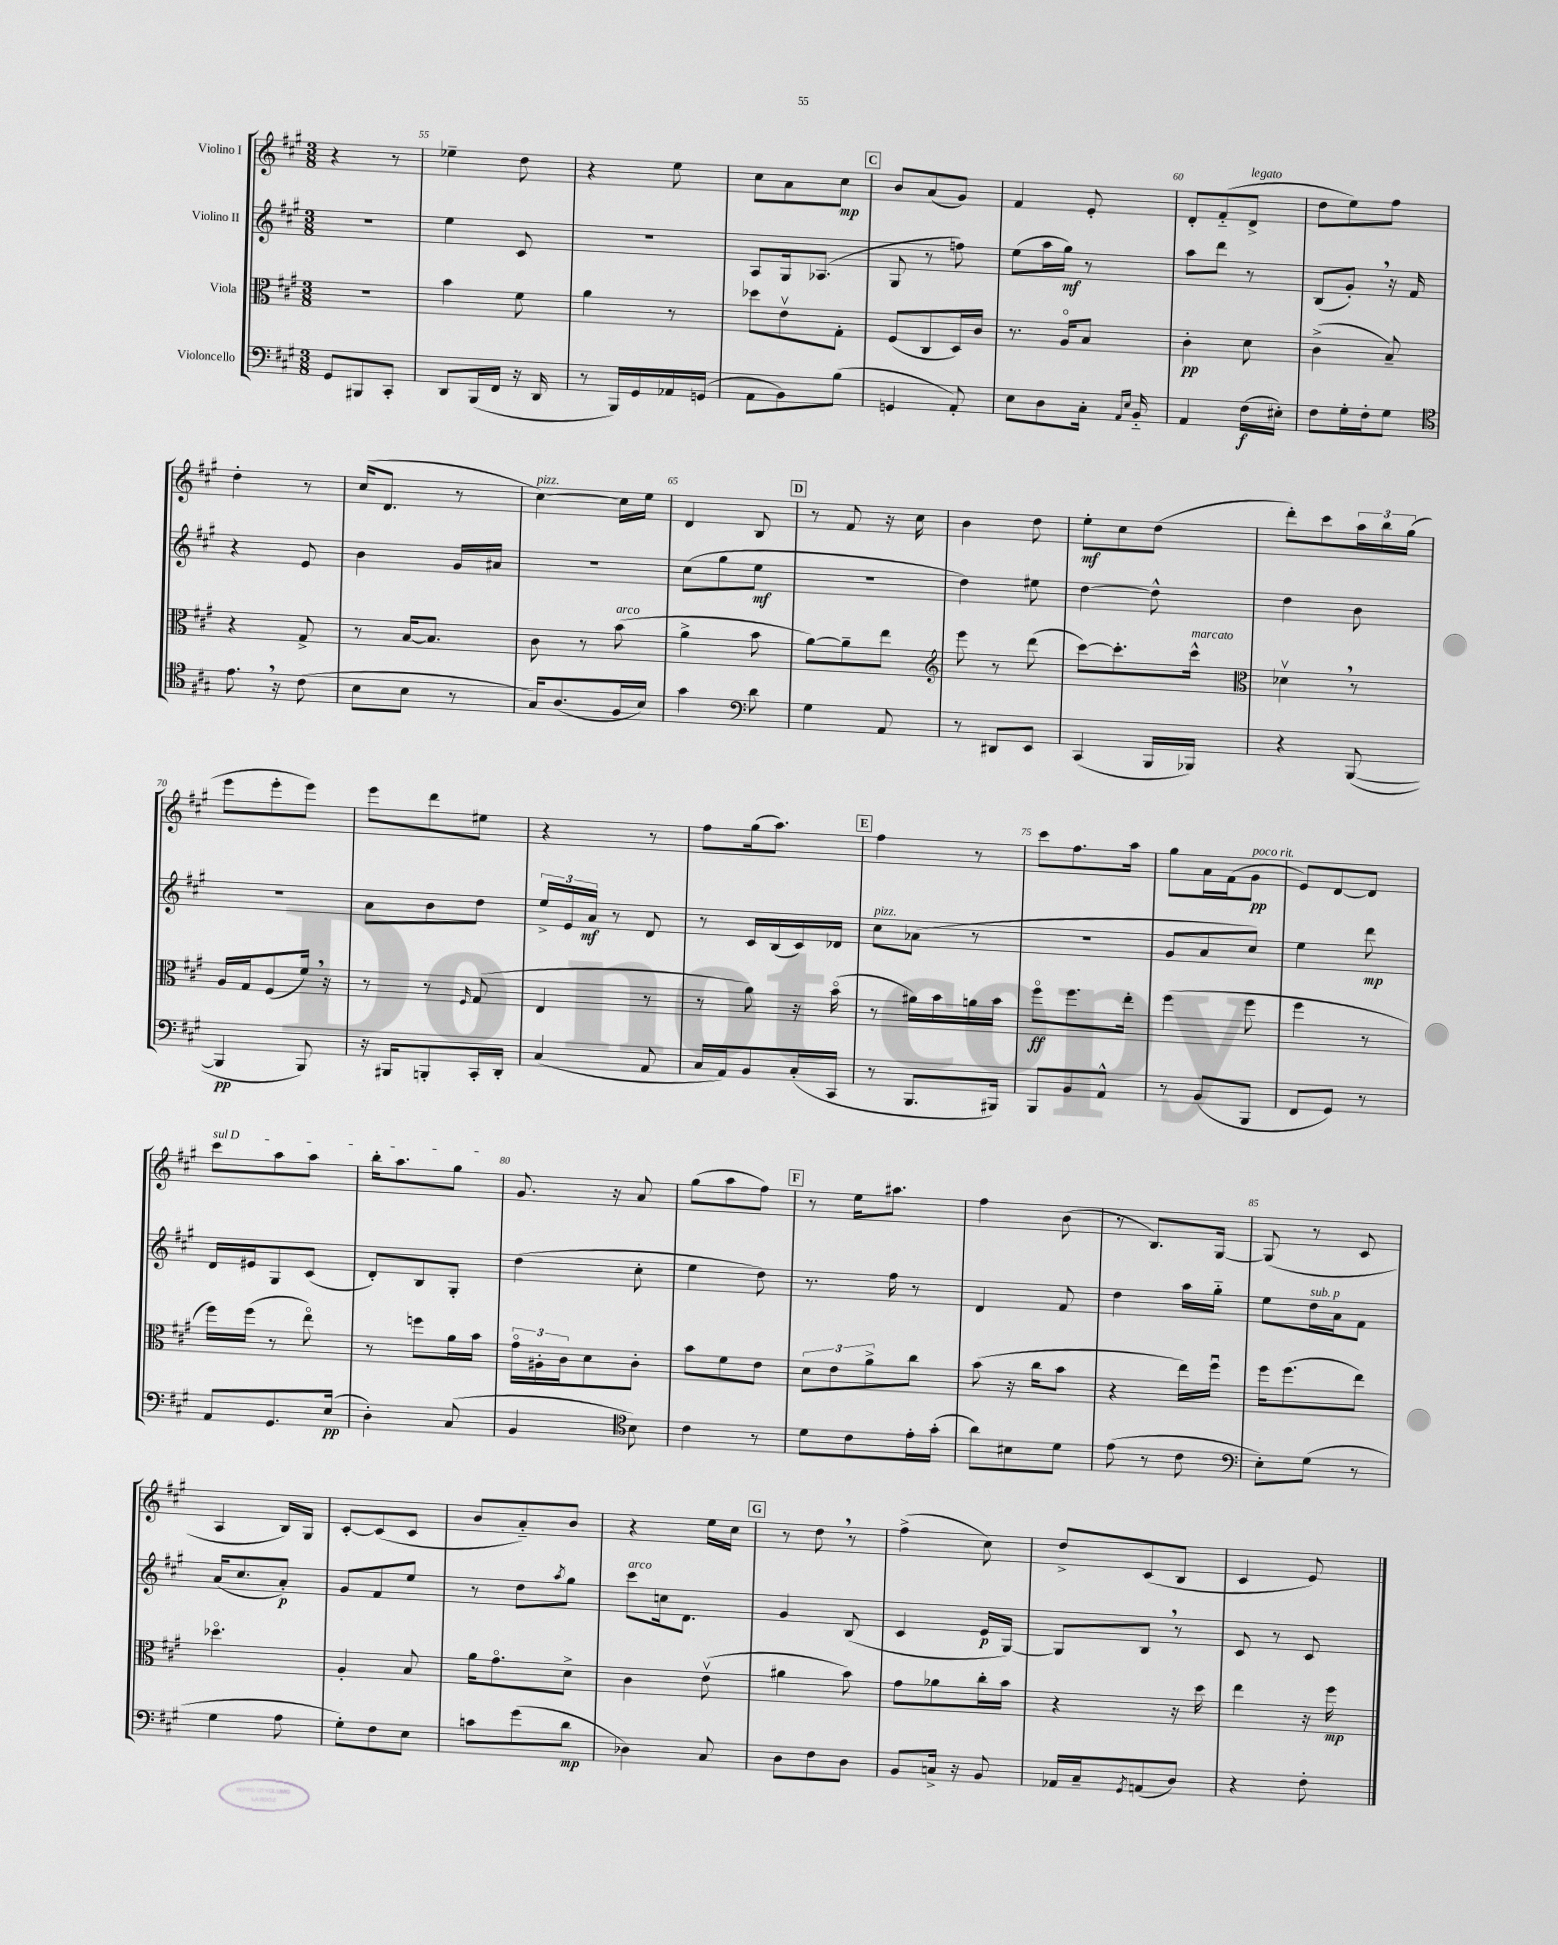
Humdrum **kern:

**kern	**kern	**kern	**kern
*staff4	*staff3	*staff2	*staff1
*clefF4	*clefC3	*clefG2	*clefG2
*k[f#c#g#]	*k[f#c#g#]	*k[f#c#g#]	*k[f#c#g#]
*M3/8	*M3/8	*M3/8	*M3/8
8GG#	4.r	4.r	4r
8BBB#	.	.	.
8CC#'	.	.	8r
=	=	=	=
8DD	4b	4ee	4ee-~
(16BBB	.	.	.
16FF#	.	.	.
16r	8f#	8c#	8dd
16DD	.	.	.
=	=	=	=
8r	4a	4.r	4r
16BBB)	.	.	.
16GG#	.	.	.
16AA-	8r	.	8ee
(16GG	.	.	.
=	=	=	=
8AA	8dd-	8A	8cc#
8BB)	8ev	16G#	8a
.	.	(8.A-	.
(8B	8G#'	.	8cc#
=	=	=	=
4GG	(8F#	8G#	8b
.	8C#	8r	(8a
8AA')	16D)	8ff)	8g#)
.	16c#	.	.
=	=	=	=
8E	8.r	(8ee	4f#
8D	.	16aa	.
.	16Ao	16gg#)	.
16C#'	8B	8r	8e'
16qqAA	.	.	.
16qqE	.	.	.
16BB'~	.	.	.
=	=	=	=
4AA	4c#'	8aa	8d'
.	.	8ddd	(8f#'~
(16F#	8d	8r	8d^
16E#')	.	.	.
=	=	=	=
8F#	(4c#^	(8B	8dd
16G#'	.	8g#')	8ee)
16F#'	.	.	.
8G#	8B~)	16r	8ff#
.	.	16f#	.
=	=	=	=
*clefC4	*	*	*
8.e	4r	4r	4dd'
16r	.	.	.
(8c#	8G#^	8e	8r
=	=	=	=
8B	8r	4b	(16cc#
.	.	.	8.d
8B	[16B	.	.
.	8.B]	.	.
8r	.	16g#	8r
.	.	16a#	.
=	=	=	=
16G#)	8c#	4.r	[4cc#)
(8.A	.	.	.
.	8r	.	.
16F#	(8b	.	16cc#]
16B)	.	.	16ee
=	=	=	=
4g#	4a^	(8cc#	4d
.	.	8gg#	.
*clefF4	*	*	*
8d	8b	8ee	8B
=	=	=	=
4G#	[8a)	4.r	8r
.	8a~]	.	8f#
8AA	8ee	.	16r
.	.	.	16cc#
=	=	=	=
*	*clefG2	*	*
8r	8eee	4dd)	4b
8DD#	8r	.	.
8EE	(8ddd	8ee#	8dd
=	=	=	=
(4CC#	[8ccc#)	[4dd	8ee'
.	8.ccc#']	.	8cc#
16BBB	.	8dd^^]	(8dd
16BBB-)	16ccc#^^	.	.
=	=	=	=
*	*clefC3	*	*
4r	4d-v	4dd	8ddd')
.	.	.	8ccc#
([8BBB	8r	8b	24aa
.	.	.	24bb
.	.	.	(24gg#
=	=	=	=
4BBB]	16A	4.r	8eee
.	16G#	.	.
.	(8F#	.	8eee'
8BBB)	16f#)	.	8eee)
.	16r	.	.
=	=	=	=
16r	8r	8a	8eee
16BBB#	.	.	.
8BBB'	8r	8b	8ddd
.	16qqF#	.	.
16CC#'	(8G#	8dd	8ee#
16DD'	.	.	.
=	=	=	=
(4C#	4E	24ee^	4r
.	.	24e	.
.	.	24a	.
.	.	8r	.
8AA	8r	8d	8r
=	=	=	=
16C#	8r	8r	8ff#
16AA)	.	.	.
8BB	8a)	16c#	(16gg#
.	.	(16B	8.aa)
(16C#'	16r	16c#)	.
16CC#	(16bo	16d-	.
=	=	=	=
8r	8r	8cc#	4ff#
8.BBB	16a#)	(8a-	.
.	16b	.	.
.	16a	8r	8r
16BBB#)	16b	.	.
=	=	=	=
8BBB	8ff#o	4.r	8ccc#
8BB	8.ff#	.	8.ff#
8AA^^	.	.	.
.	16ee'	.	16aa
=	=	=	=
8r	(4ff#	8g#	8gg#
(8BB	.	8a	16a
.	.	.	(16f#
8BBB	8ff#	8cc#)	8g#
=	=	=	=
8FF#	4ff#	4ee	8e)
8GG#)	.	.	[8d
8r	8r	8ddd	8d]
=	=	=	=
8AA	16ff#)	16d	8ccc#
.	(16ff#	16e#	.
8.GG#	8r	8G#	8aa
.	8eeo)	(8c#	8aa
(16E	.	.	.
=	=	=	=
4D')	8r	8d')	16bb'
.	.	.	8.aa
.	8ff	8B	.
(8C#	16a	8G#'	8gg#
.	16b	.	.
=	=	=	=
4BB	24g#o	(4dd	8.g#
.	24A#'	.	.
.	24c#	.	.
.	8d	.	.
.	.	.	16r
*clefC4	*	*	*
8B)	8c#'	8cc#'	8a
=	=	=	=
4c#	8b	4ee	(8gg#
.	8f#	.	8aa
8r	8e	8dd)	8ff#)
=	=	=	=
8d	12d	8.r	8r
.	12e	.	.
8c#	.	.	16ee
.	12a^	.	.
.	.	16ff#	8.aa#
16e'	8cc#	8r	.
(16g#'	.	.	.
=	=	=	=
8a)	(8b	4d	4ff#
8B#	16r	.	.
.	16cc#	.	.
8d	8b	8f#	(8b
=	=	=	=
(8e	4r	4dd	8r
8r	.	.	8.B)
8c#	16ee)	16aa	.
.	16ff#u	16gg#'~	[16G#
=	=	=	=
*clefF4	*	*	*
8E')	16ff#	8ee	(8G#]
.	(8.ff#	.	.
(8G#	.	16dd	8r
.	.	16a	.
8r	8ee)	8f#	8c#
=	=	=	=
4G#	4.dd-o	(16a	4A
.	.	8.cc#	.
8A	.	8a')	16B)
.	.	.	16G#
=	=	=	=
8G#')	4A'	8g#	[8c#'
8F#	.	8f#	(8c#]
8E	8B	8ee	8c#
=	=	=	=
8c	16a	8r	8b
.	8.g#o	.	.
(8g#	.	8dd	8a'~)
.	.	8qaa	.
8d	8d^	8gg#	8b
=	=	=	=
4D-)	4c#	8ccc#	4r
.	.	16cc	.
.	.	8.d	.
8C#	(8ev	.	16ee
.	.	.	16cc#
=	=	=	=
8D	4a#	4g#	8r
8F#	.	.	8dd
8D	8b)	(8B	8r
=	=	=	=
8BB	8g#	4c#	(4ff#^
16C^	8a-	.	.
16r	.	.	.
8BB	16cc#'	16e	8cc#)
.	16b	[16G#)	.
=	=	=	=
16AA-	4r	8G#]	8dd^
16C#~	.	.	.
8qGG#	.	.	.
(8AA	.	8B	(8c#
8D)	16r	8r	8B
.	16dd	.	.
=	=	=	=
4r	4ee	8c#	4c#
.	.	8r	.
8F#'	16r	8c#	8e)
.	16ff#	.	.
==	==	==	==
*-	*-	*-	*-
